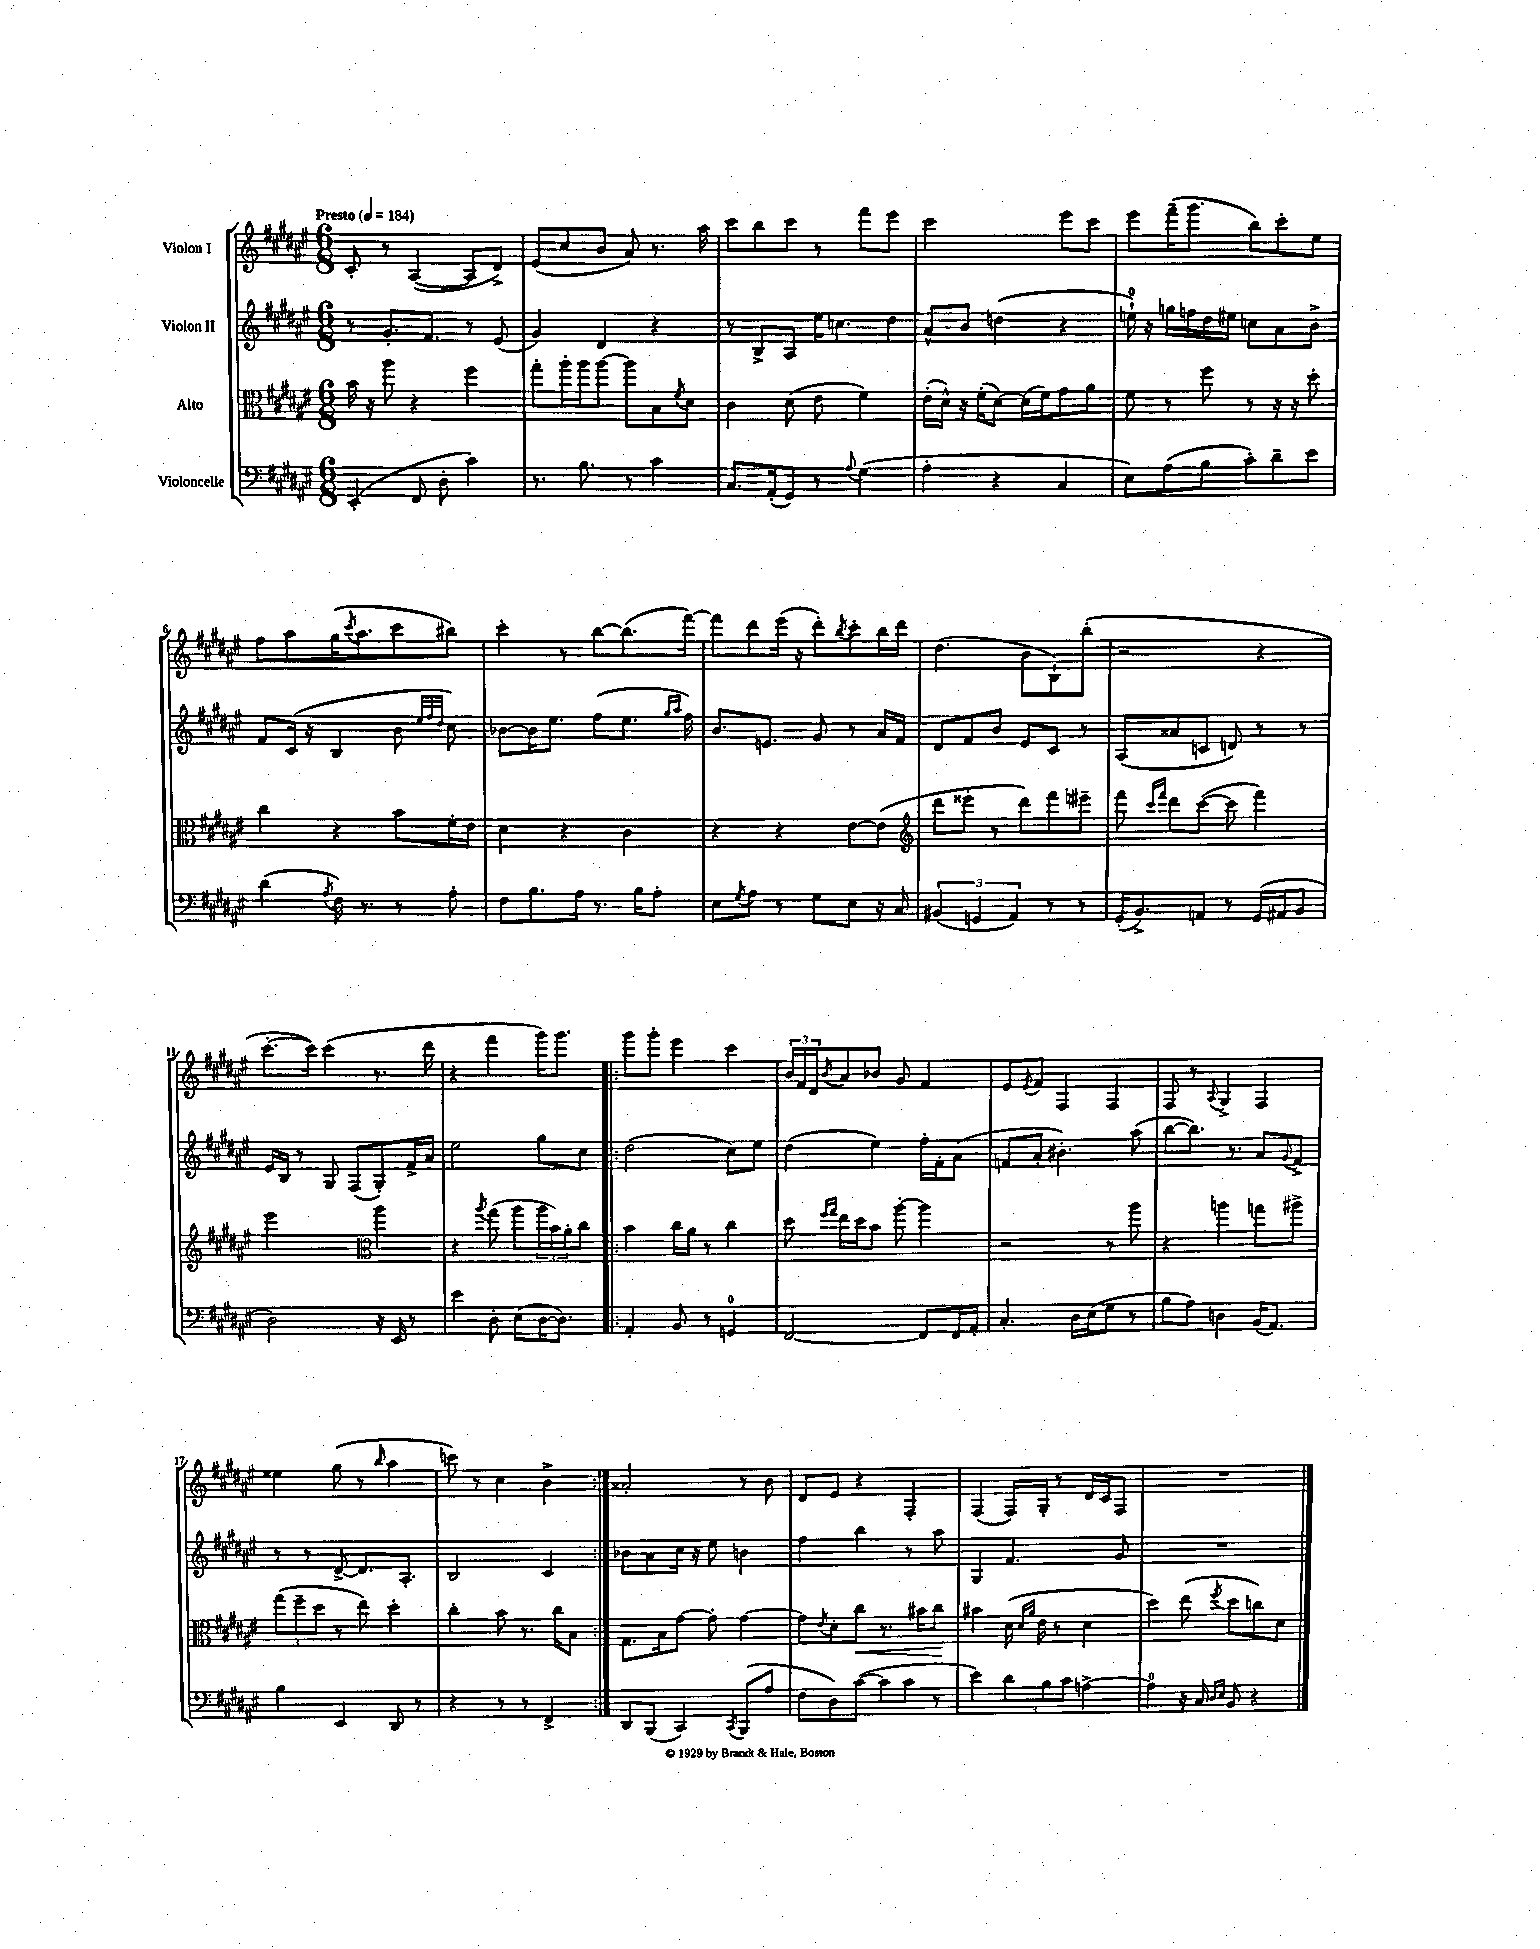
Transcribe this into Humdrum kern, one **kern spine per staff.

**kern	**kern	**kern	**kern
*staff4	*staff3	*staff2	*staff1
*clefF4	*clefC3	*clefG2	*clefG2
*k[f#c#g#d#a#e#]	*k[f#c#g#d#a#e#]	*k[f#c#g#d#a#e#]	*k[f#c#g#d#a#e#]
*M6/8	*M6/8	*M6/8	*M6/8
*MM184	*MM184	*MM184	*MM184
(4EE#'/	16b\	8r	8c#'/
.	16r	.	.
.	8aa#\	8.g#'/L	8r
8FF#/	4r	.	([4A#/
.	.	8.f#/J	.
8D#'\	.	.	.
4c#\)	4ff#\	8r	8A#/]L
.	.	(8e#/	8d#^/J)
=	=	=	=
8.r	8gg#'\L	4g#/)	(8e#/L
.	16aa#'\L	.	8cc#/
8.B\	16aa#\J	.	.
.	[8aa#\J	4d#/	8b/J
8r	8aa#\]L	.	8a#/)
4c#\	8B\	4r	8.r
.	8qf#/	.	.
.	8d#\J	.	.
.	.	.	16aa#\
=	=	=	=
8.C#/L	4c#\	8r	8ccc#\L
.	.	8B^/L	8bb\
(16AA#'/k	.	.	.
8GG#/J)	(8d#\	8A#/J	8ccc#\J
8r	8e#\	16ee#\LK	8r
.	.	8.cc\	.
8qqA#/	.	.	.
(4G#\	4f#\)	.	8fff#\L
.	.	8dd#\J	8eee#\J
=	=	=	=
4A#'\	(16e#'\LL	8a#^^/L	2ccc#\
.	16d#^^\JJ)	.	.
.	16r	8b/J	.
.	(16f#'\LK	.	.
4r	[8d#\J)	(4dd\	.
.	(16d#\]LL	.	.
.	16f#\J)	.	.
4C#/	8g#\	4r	8eee#\L
.	8a#\J	.	8ccc#\J
=	=	=	=
8E#\L)	8f#\	16ee`\)	8eee#\L
.	.	16r	.
(8A#\	8r	16gg\LL	(16fff#~\K
.	.	16ff\	8.ggg#\J
8B\J	8ff#\	16dd#\	.
.	.	16ee#\JJ	.
8c#'\L)	8r	8cc\L	8bb\L)
8d#~\	16r	8a#\	8ccc#'\
.	16r	.	.
8e#\J	8dd#'\	8b^\J	8ee#\J
=	=	=	=
(4d#\	4cc#\	8f#/L	8ff#\L
.	.	(16c#/Jk	8aa#\
.	.	16r	.
8qA#/	.	.	.
16F#\)	4r	4B/	(16gg#\K
.	.	.	8qccc#/
8.r	.	.	8.aa#\
8r	8b\L	8b\	8ccc#\
.	.	32qqee#/LLL	.
.	.	32qqff#/	.
.	.	32qqdd#/JJJ	.
8A#'\	16f#'\L	8cc#\)	8bb#\J)
.	16e#\JJ	.	.
=	=	=	=
8F#\L	4d#\	[8b-\L	4ccc#'\
8.B\	.	16b-\]K	.
.	.	8.ee#\J	.
.	4r	.	8r
16A#\Jk	.	.	.
8.r	.	(8ff#\L	[8bb\L
.	4c#\	8.ee#\J	(8.bb\]
16B\LK	.	.	.
8A#'\J	.	.	.
.	.	16qqgg#/LL	.
.	.	16qqaa#/JJ	.
.	.	16ff#\)	[16fff#\Jk)
=	=	=	=
8E#\L	4r	8.b/L	8fff#\]L
8qG#/	.	.	.
8A#\J	.	.	8ddd#\
.	.	8.e/J	.
8r	4r	.	(16eee#\Jk
.	.	.	16r
8G#\L	.	8g#/	8ddd#'\L)
.	.	.	8qbb/
8E#\J	[8e#\L	8r	8ccc#'\
16r	(8e#\]J	16a#/LL	16bb\L
16C#/	.	16f#/JJ	16ddd#\JJ
=	=	=	=
*	*clefG2	*	*
(6BB#/	8ddd#\L	8d#/L	(4.dd#\
.	8eee##'\J	8f#/	.
6GG/	.	.	.
.	8r	8b/J	.
6AA#/)	.	.	.
.	8ddd#\L)	8e#/L	8b\L
8r	8fff#\	8c#/J	8B`\)
8r	8eee#~\J	8r	(8bb'\J
=	=	=	=
(16GG#'/LK	8fff#\	(8A#/L	2r
8.BB^/)	.	.	.
.	16qqccc#/LL	.	.
.	16qqfff#/JJ	.	.
.	8ddd#\L	8a##/	.
8AA/J	([8ccc#\J	8c/J	.
8r	8ccc#\]	8d/)	.
(16GG#/LL	4fff#\)	8r	4r
16AA#/J	.	.	.
8BB/J	.	8r	.
=	=	=	=
2D#\)	2eee#\	16e#/LL	[8.ccc#'\L
.	.	16B/JJ	.
.	.	8r	.
.	.	.	16ccc#\]Jk)
.	.	8G#/	(4ccc#\
.	.	(8F#/L	.
*	*clefC3	*	*
16r	4aa#\	8G#'/)	8.r
16EE#/	.	.	.
8r	.	16f#^/L	.
.	.	16a#/JJ	16ddd#\
=	=	=	=
4e#\	4r	2ee#\	4r
.	8qaa#/	.	.
8D#'\	(8gg#\	.	4fff#\
(8E#\L	8aa#\L	.	.
[16D#\K	24aa#\L	8gg#\L	16ggg#\LK)
.	24b\)	.	.
8.D#\]J)	.	.	8.ggg#\J
.	24a#'\J	.	.
.	8cc#\J	8cc#\J	.
=!|:	=!|:	=!|:	=!|:
4AA#'/	4b\	(2dd#\	8ggg#\L
.	.	.	8ggg#'\J
8BB/	16cc#\LL	.	4eee#\
.	16a#\JJ	.	.
8r	8r	.	.
4GG/	4cc#\	8cc#\L)	4ccc#\
.	.	8ee#\J	.
=	=	=	=
[2FF#/	8dd#\	(4dd#\	24b/LL
.	.	.	24f#/
.	.	.	24d#/J
.	16qqff#/LL	.	.
.	16qqgg#/JJ	.	8qb/
.	16ee#\LL	.	8a#/
.	16dd#\J	.	.
.	8b\J	4ee#\)	8b-/J
.	[8aa#'\	.	8g#/
8FF#/]L	4aa#\]	16ff#'\LL	4f#/
.	.	16f#'\J	.
16FF#/L	.	(8a#\J	.
16AA#'/JJ	.	.	.
=	=	=	=
4.C#'/	2r	8f/L	8e#/L
.	.	.	8qe#/
.	.	8a#'/J	8f#/J
.	.	4.b#'\)	4F#/
16D#\LL	.	.	.
(16E#\J	.	.	.
8G#\J	8r	.	4F#/
8r	8aa#\	(8aa#\	.
=	=	=	=
8B\L	4r	[8bb\L	8F#/
8A#\J)	.	8.bb\]J)	8r
.	.	.	8qqA#/
4D\	4aa\	.	4G#^/
.	.	8.r	.
(16BB/LK	8gg\L	8a#/L	4F#/
8.AA#/J)	.	.	.
.	.	8qqg#/	.
.	8aa#^\J	8f#^/J	.
=	=	=	=
4B\	(12gg#\L	8r	4ee##\
.	12ff#~\	.	.
.	.	8r	.
.	12dd#\J	.	.
4EE#/	8r	[8d#^/	(8gg#\
.	8ee#\)	8.d#/]L	8r
.	.	.	16qqbb/
8DD#/	4dd#'\	.	4aa#\
.	.	8.A#'/J	.
8r	.	.	.
=	=	=	=
4r	4cc#'\	2B/	8ccc\)
.	.	.	8r
8r	8b\	.	4cc#\
8r	8.r	.	.
4FF#^/	.	4c#/	4b^\
.	16cc#\LK	.	.
.	8B\J	.	.
=:|!	=:|!	=:|!	=:|!
8DD#/L	8.G#\L	8b-\L	2a##'/
(8BBB/J	.	8a#\	.
.	16B\k	.	.
4CC#/)	[8g#\J	16cc#\Jk	.
.	.	16r	.
.	8g#'\]	8ee#\	.
8qCC#/	.	.	.
(8BBB/L	[4g#\	4b\	8r
8A#/J	.	.	8b\
=	=	=	=
8F#\L	8g#\]L	4ff#\	8d#/L
.	8qe#/	.	.
8D#\)	8d#'\	.	8e#/J
([8c#\J	8cc#\J	4bb\	4r
8c#\]L	8.r	.	.
8c#\J	.	8r	4F#'/
.	16b#\LK	.	.
8r	8cc#\J	8aa#\	.
=	=	=	=
4e#\)	4b#\	4G#/	(4F#/
12d#\L	(16d#\	4.f#/	16F#/LL)
.	16qqd#/LL	.	.
.	16qqa#/JJ	.	.
.	16e#\	.	16G#'/JJ
12B\	.	.	.
.	8r	.	8r
12c#\J	.	.	.
[4A^\	4d#\	.	16d#/LL
.	.	.	16c#/J
.	.	8g#/	8F#/J
=	=	=	=
4A\]	4dd#\)	2.r	2.r
16r	(8ee#\	.	.
16C#/	.	.	.
16qqD#/LL	.	.	.
16qqE#/JJ	8qff#/	.	.
8BB/	8dd#\L	.	.
4r	8cc\)	.	.
.	8d#\J	.	.
==	==	==	==
*-	*-	*-	*-
